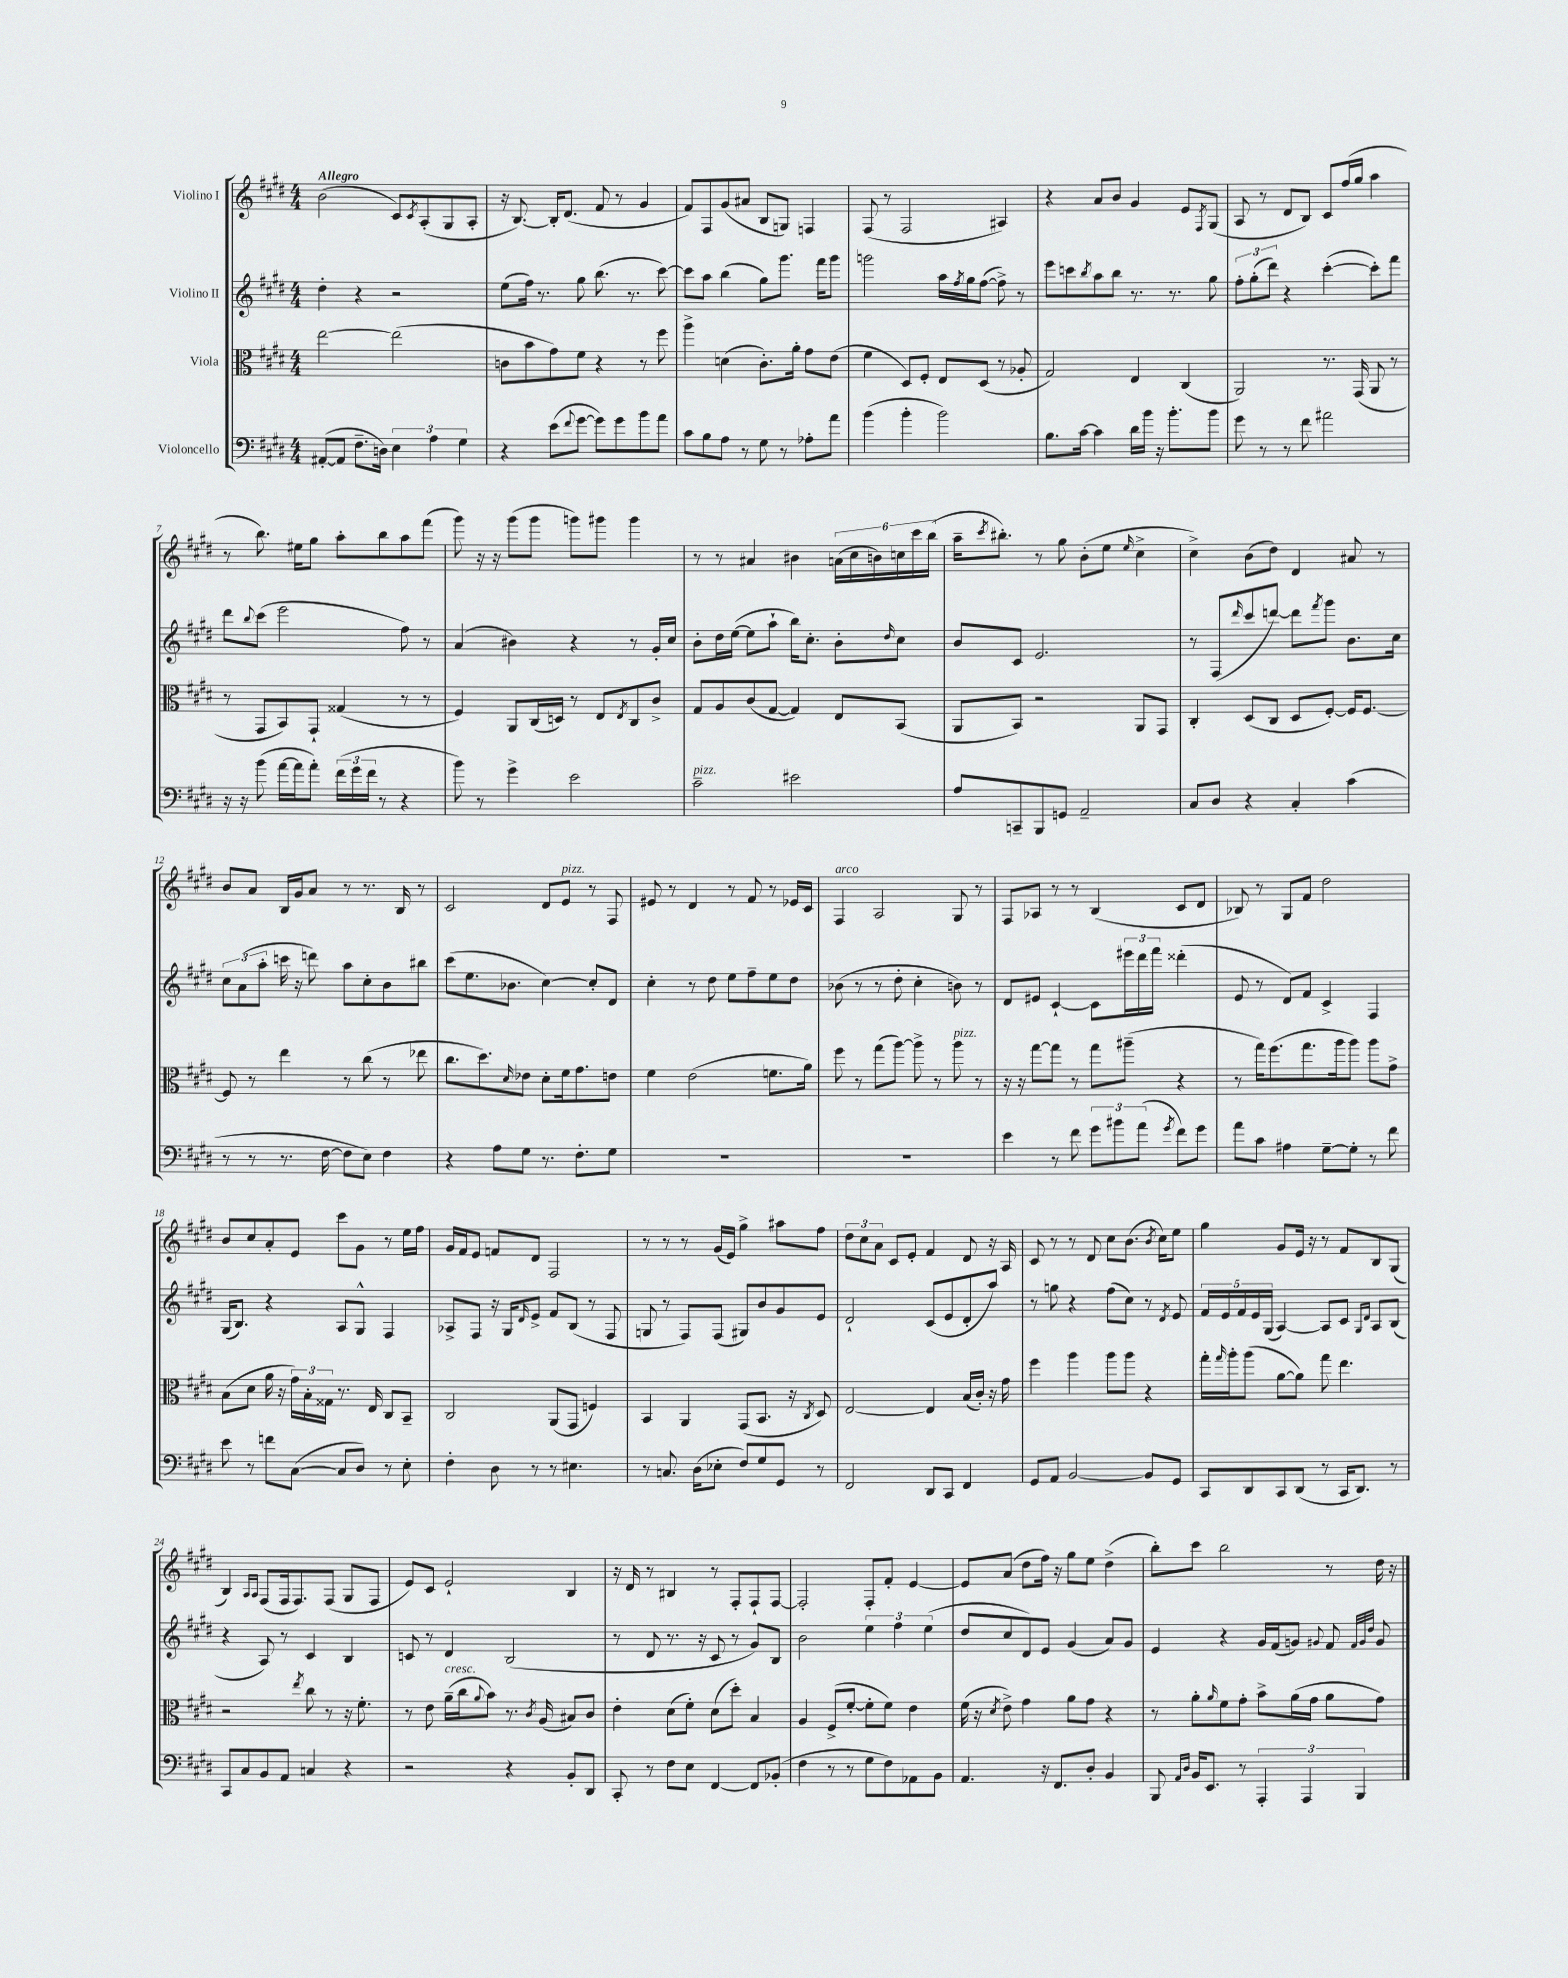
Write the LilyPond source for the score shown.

<<
\new StaffGroup <<
\new Staff = "s0" \with { instrumentName = "Violino I" } {
    \clef treble \key e \major \numericTimeSignature \time 4/4 \tempo "Allegro"
    b'2( cis'8) \acciaccatura { cis'8 } a8-.( gis8 a8-. |
    r16 b8.~) b16-. dis'8.( fis'8 r8 gis'4 |
    fis'8) fis8 gis'8( ais'8 b8 g8) f4 |
    fis8( r8 fis2 ais4) |
    r4 a'8 b'8 gis'4 e'8 \acciaccatura { fis8 } gis8( |
    a8 r8 dis'8 b8) cis'8 fis''16( gis''16 a''4 |
    r8 b''8.) eis''16 gis''8 a''8-. b''8 a''8 fis'''8( |
    gis'''8) r16 r16 gis'''8( gis'''8 g'''8) gis'''8 gis'''4 |
    r8 r8 ais'4 bis'4 \tuplet 6/4 { a'16( cis''16 b'16) c''16 cis'''16 b''16( } |
    a''16-- \acciaccatura { cis'''8 } bis''8.-.) r8 gis''8 b'8-.( e''8 \grace { e''16 } cis''4-> |
    cis''4->) b'8( dis''8) dis'4 ais'8 r8 |
    b'8 a'8 b16 gis'16 a'8 r8 r8. b16 r8 |
    cis'2 dis'8 e'8^\markup { \italic "pizz." } r8 fis8 |
    eis'8 r8 dis'4 r8 fis'8 r8 ees'16 cis'16 |
    fis4^\markup { \italic "arco" } a2 gis8 r8 |
    fis8 aes8 r8 r8 b4( cis'8 dis'8 |
    bes8) r8 gis8 fis'8 dis''2 |
    b'8 cis''8 a'8-. e'8 cis'''8 gis'8 r8 e''16 fis''16 |
    gis'16 fis'16 e'8 f'8 dis'8 fis2 |
    r8 r8 r8 gis'16( e'16) gis''4-> ais''8 fis''8 |
    \tuplet 3/2 { dis''8 cis''8 a'8 } cis'8 e'8-. fis'4 dis'8 r16 a16 |
    cis'8 r8 r8 dis'8 cis''8 b'8.( \acciaccatura { b'8 } cis''16) e''8 |
    gis''4 gis'8 e'16 r16 r8 fis'8 b8 gis8( |
    b4) \grace { a16 a16 } fis8( fis16 fis8.) fis8( gis8 fis8 |
    e'8) cis'8 e'2-! b4 |
    r16 dis'16 r8 bis4 r8 fis8-. fis8-! fis8~ |
    fis2-. fis8-. fis'8-. e'4~ |
    e'8 a'8( dis''8 fis''16) r16 gis''8 e''8 dis''4->( |
    b''8-.) cis'''8 b''2 r8 dis''16 r16 \bar "|." |
}
\new Staff = "s1" \with { instrumentName = "Violino II" } {
    \clef treble \key e \major \numericTimeSignature \time 4/4
    dis''4-. r4 r2 |
    e''8( fis''16) r8. gis''8 b''8.( r8. cis'''8~) |
    cis'''8 a''8 b''4( gis''8) gis'''8. fis'''16 gis'''8 |
    g'''2 a''16 \acciaccatura { fis''8 } gis''16 fis''8~( fis''8->) r8 |
    e'''8 c'''8 \acciaccatura { b''8 } a''8 b''8 r8. r8. gis''8 |
    \tuplet 3/2 { fis''8-. gis''8-.( dis'''8) } r4 cis'''4~-.( cis'''8-.) fis'''8 |
    dis'''8 \appoggiatura { b''8 } cis'''8( e'''2 fis''8) r8 |
    a'4( bis'4) r4 r8 gis'16-. cis''16 |
    b'8-. dis''16 e''16~( e''8 a''8-! b''16) cis''8.-. b'8-. \grace { dis''16 } cis''8 |
    b'8 cis'8 e'2. |
    r8 fis8( \grace { dis'''16 } cis'''8 d'''8~) d'''8 \acciaccatura { fis'''8 } gis'''8 b'8. cis''16 |
    \tuplet 3/2 { cis''8 a'8( a''8-. } c'''16 r16 d'''8) a''8 cis''8-. b'8 bis''8 |
    cis'''8( e''8. bes'8. cis''4~) cis''8-. dis'8 |
    cis''4-. r8 dis''8 e''8 fis''8-- e''8 dis''8 |
    bes'8( r8 r8 dis''8-. cis''4-. b'8) r8 |
    dis'8 eis'8 cis'4~-! cis'8 \tuplet 3/2 { eis'''16 dis'''16 fis'''16 } disis'''4-.( |
    e'8 r8 dis'8) fis'8 cis'4-> fis4 |
    gis16( b8.) r4 a8 gis8-^ fis4 |
    aes8-> fis8 r16 gis16 \grace { dis'16 } e'8-> fis'8 b8( r8 fis8 |
    g8 r8 fis8) fis8( gis8) b'8 gis'8 e'8 |
    dis'2-! cis'8( e'8 dis'8-. a''8) |
    r8 g''8 r4 fis''8( cis''8) r8 \acciaccatura { dis'8 } e'8 |
    \tuplet 5/4 { fis'16 e'16 fis'16 e'16 gis16( } a4~) a8 cis'8 \grace { gis16 dis'16 } a8 b8( |
    r4 a8) r8 cis'4 b4 |
    c'8 r8 dis'4 b2( |
    r8 dis'8 r8. r16 cis'8 r8 gis'8) b8 |
    b'2 \tuplet 3/2 { e''4 fis''4 e''4( } |
    dis''8 cis''8 dis'8) e'8 gis'4( a'8) gis'8 |
    e'4 r4 gis'16 fis'16( g'8) \appoggiatura { gis'8 } fis'8 \grace { fis'32 gis'32 dis''32 } gis'8 \bar "|." |
}
\new Staff = "s2" \with { instrumentName = "Viola" } {
    \clef alto \key e \major \numericTimeSignature \time 4/4
    e''2~ e''2( |
    c'8 b'8 gis'8) fis'8 r4 r8 fis''8 |
    a''4-> d'4( cis'8.-.) a'16-. gis'8 e'8( |
    fis'4 dis8) fis8-. e8 dis8( r8 aes8-. |
    gis2) e4 cis4( |
    a,2) r8. gis,16( a,8 r8 |
    r8 gis,8 b,8) gis,8-! gisis4( r8 r8 |
    fis4) a,8 cis16( d16) r8 e8 \acciaccatura { e8 } cis8 cis'8-> |
    gis8 a8 cis'8( gis8~ gis4) e8 b,8( |
    a,8 b,8) r2 a,8 gis,8 |
    cis4-. dis8( cis8 dis8 fis8~-.) fis16 fis8.~ |
    fis8 r8 e''4 r8 cis''8( r8 ees''8 |
    cis''8. dis''8.) \grace { dis'16 } ees'8 dis'8-. fis'16 gis'8. e'8 |
    fis'4 e'2( f'8. a'16) |
    fis''8 r8 gis''8( a''8~) a''8-> r8 a''8^\markup { \italic "pizz." } r8 |
    r16 r16 gis''8~ gis''8 r8 gis''8 ais''8--( r4 |
    r8 gis''16) fis''8.( gis''8. a''16 a''8) a''8 gis'8-> |
    b8( dis'8 a'16 r16 \tuplet 3/2 { gis'16) b16-. gisis16 } r8. e16 cis8 b,8-- |
    cis2 a,8( gis,8 f4) |
    b,4 a,4 gis,8( b,8. r16 \acciaccatura { cis8 } dis8) |
    e2~ e4 b16( cis'16-.) r16 gis'16 |
    fis''4 a''4 a''8 a''8 r4 |
    gis''16-. \grace { gis''16 } a''16-. a''8( a'8~ a'8) gis''8 e''4. |
    r2 \acciaccatura { e''8 } cis''8 r8 r16 fis'8.-. |
    r8 e'8 a'16--^\markup { \italic "cresc." }( cis''16 \appoggiatura { a'8 } b'8) r8. \acciaccatura { cis'8 } a16( bis8) cis'8 |
    e'4-. dis'8( fis'8-.) dis'8( dis''8-.) b4 |
    a4 fis8->( fis'8~-. fis'8-. fis'8) e'4 |
    fis'16( r16 \acciaccatura { dis'8 } e'8->) gis'4 a'8 gis'8 r4 |
    r8 a'8-. \grace { a'16 } fis'8 gis'8-. b'8-> a'16( gis'16 a'8 gis'8) \bar "|." |
}
\new Staff = "s3" \with { instrumentName = "Violoncello" } {
    \clef bass \key e \major \numericTimeSignature \time 4/4
    ais,8~-.( ais,8 fis8.-- d16) \tuplet 3/2 { e4 a4 gis4 } |
    r4 e'8( \appoggiatura { fis'8 } gis'8~ gis'8) gis'8 b'8 a'8 |
    cis'8 b8 a8 r8 gis8 r8 aes8-. a'8 |
    b'4( b'4-. b'2) |
    b8. cis'16~ cis'4 dis'16 b'16 r16 b'8.-. b'8 |
    gis'8 r8 r8 fis'8 ais'2 |
    r16 r16 b'8( a'16~ a'16 a'8-.) \tuplet 3/2 { fis'16( gis'16 fis'16 } r8 r4 |
    b'8) r8 gis'4-> e'2 |
    cis'2--^\markup { \italic "pizz." } eis'2 |
    a8 c,8-- b,,8 g,8 a,2-- |
    cis8 dis8 r4 cis4-. cis'4( |
    r8 r8 r8. fis16~ fis8 e8) fis4 |
    r4 a8 gis8 r8. fis8.-. gis8 |
    R1 |
    R1 |
    e'4 r8 fis'8 \tuplet 3/2 { gis'8 bis'8 a'8( } \acciaccatura { gis'8 } fis'8) gis'8 |
    a'8 cis'8 ais4 gis8~-- gis8-. r8 fis'8 |
    e'8 r8 f'8 cis8~( cis8 dis8) r8 e8-. |
    fis4-. dis8 r8 r8 eis4. |
    r8 c8. dis16( ees8-. fis8) gis8 gis,8 r8 |
    fis,2 dis,8 cis,8 fis,4 |
    gis,8 a,8 b,2~ b,8 gis,8 |
    cis,8 dis,8 cis,8 dis,8( r8 cis,16 dis,8.) r8 |
    cis,8 cis8 b,8 a,8 c4 r4 |
    r2 r4 b,8-. dis,8 |
    cis,8-. r8 fis8 e8 fis,4~ fis,8 bes,8-.( |
    fis4 r8 r8 gis8 fis8) aes,8 b,8 |
    a,4. r16 fis,8. dis8-. b,4 |
    b,,8 \grace { a,16 dis16 } b,16 e,8. r8 \tuplet 3/2 { a,,4-. a,,4 b,,4 } \bar "|." |
}
>>
>>
